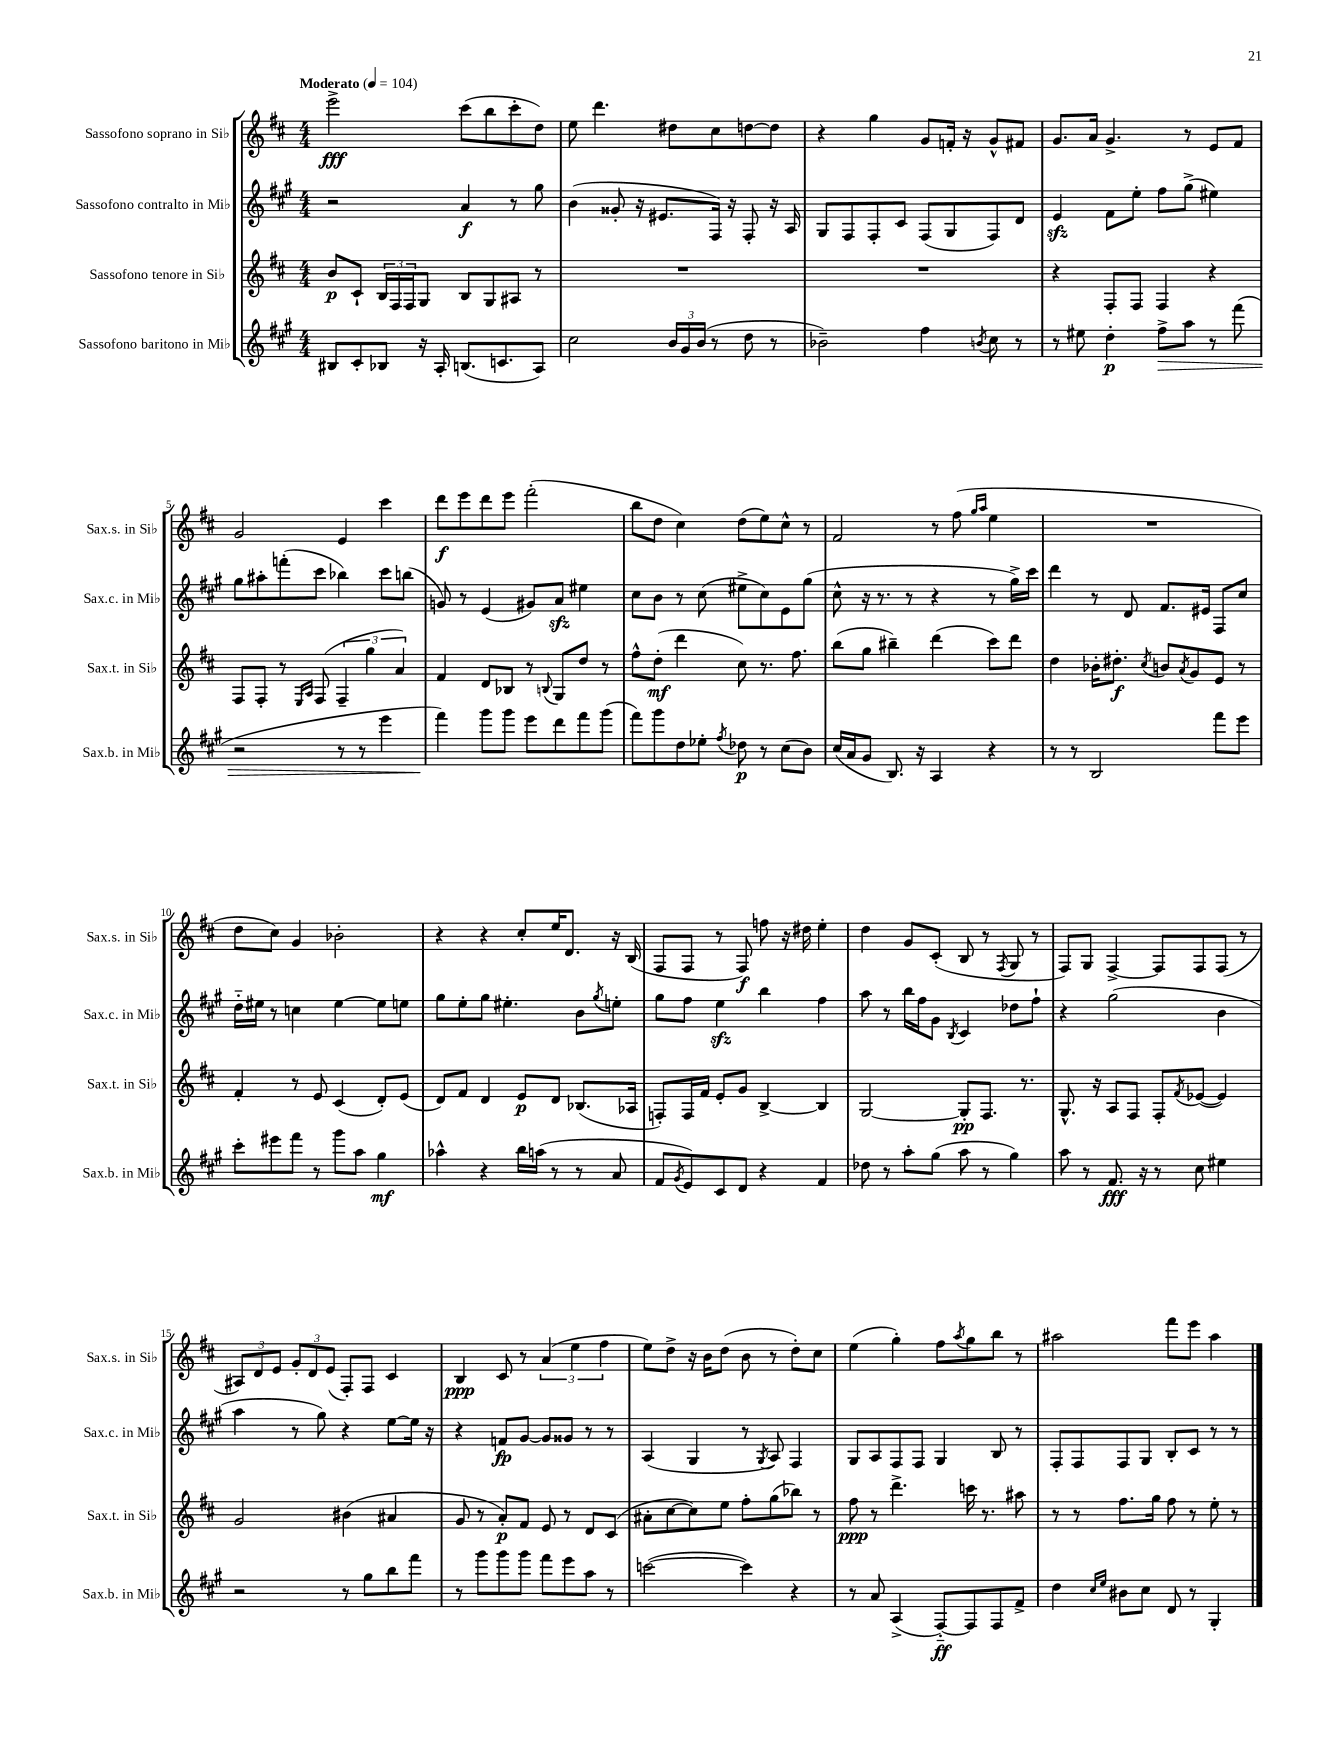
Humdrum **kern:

**kern	**dynam	**kern	**dynam	**kern	**dynam	**kern	**dynam
*part4	*part4	*part3	*part3	*part2	*part2	*part1	*part1
*staff4	*staff4	*staff3	*staff3	*staff2	*staff2	*staff1	*staff1
*I"Sassofono baritono in Mi♭	*	*I"Sassofono tenore in Si♭	*	*I"Sassofono contralto in Mi♭	*	*I"Sassofono soprano in Si♭	*
*I'Sax.b. in Mi♭	*	*I'Sax.t. in Si♭	*	*I'Sax.c. in Mi♭	*	*I'Sax.s. in Si♭	*
*clefG2	*	*clefG2	*	*clefG2	*	*clefG2	*
*k[f#c#g#]	*	*k[f#c#]	*	*k[f#c#g#]	*	*k[f#c#]	*
*M4/4	*	*M4/4	*	*M4/4	*	*M4/4	*
*MM104	*	*MM104	*	*MM104	*	*MM104	*
=1	=1	=1	=1	=1	=1	=1	=1
!	!	!	!	!	!	!LO:TX:a:B:t=Moderato	!
8B#X/L	.	8b/L	p	2r	.	2eee^\	fff
8c#'/	.	8c#`/J	.	.	.	.	.
8B-X/J	.	24B/LL	.	.	.	.	.
.	.	24F#/	.	.	.	.	.
.	.	24F#/J	.	.	.	.	.
16r	.	8G/J	.	.	.	.	.
16A'/	.	.	.	.	.	.	.
(8.Bn/L	.	8B/L	.	4a/	f	(8ccc#\L	.
.	.	8G/	.	.	.	8bb\	.
8.cn/	.	.	.	.	.	.	.
.	.	8A#X/J	.	8r	.	8ccc#'\	.
8A/J)	.	8r	.	8gg#\	.	8dd\J)	.
=2	=2	=2	=2	=2	=2	=2	=2
2cc#\	.	1r	.	(4b\	.	8ee\	.
.	.	.	.	.	.	4.ddd\	.
.	.	.	.	8g##X'/	.	.	.
.	.	.	.	16r	.	.	.
.	.	.	.	8.e#X/L	.	.	.
24b/LL	.	.	.	.	.	8dd#X\L	.
24g#/	.	.	.	.	.	.	.
(24b/JJ	.	.	.	.	.	.	.
8r	.	.	.	16F#/Jk)	.	8cc#\	.
.	.	.	.	16r	.	.	.
8dd\	.	.	.	8F#'/	.	[8ddn\	.
8r	.	.	.	16r	.	8dd\J]	.
.	.	.	.	16A/	.	.	.
=3	=3	=3	=3	=3	=3	=3	=3
2b-X~\)	.	1r	.	8G#/L	.	4r	.
.	.	.	.	8F#/	.	.	.
.	.	.	.	8F#'/	.	4gg\	.
.	.	.	.	8c#/J	.	.	.
4ff#\	.	.	.	(8F#/L	.	8g/L	.
.	.	.	.	8G#/	.	16fn'/Jk	.
.	.	.	.	.	.	16r	.
8qbn/	.	.	.	.	.	.	.
8cc#\	.	.	.	8F#/)	.	8g^^/L	.
8r	.	.	.	8d/J	.	8f#X/J	.
=4	=4	=4	=4	=4	=4	=4	=4
8r	.	4r	.	4ezz/	.	8.g/L	.
8ee#X\	.	.	.	.	.	.	.
.	.	.	.	.	.	16a/Jk	.
4dd'\	p	8F#'/L	.	8f#\L	.	4.g^/	.
.	.	8F#/J	.	8ee'\J	.	.	.
!	!LO:HP:b	!	!	!	!	!	!
8ff#^\L	>	4F#/	.	8ff#\L	.	.	.
8aa\J	.	.	.	(8gg#^\J	.	8r	.
8r	.	4r	.	4ee#X\)	.	8e/L	.
(8fff#\	.	.	.	.	.	8f#/J	.
!!LO:LB:g=z
=5	=5	=5	=5	=5	=5	=5	=5
2r	.	8F#/L	.	8gg#\L	.	2g/	.
.	.	8F#'/J	.	8aa#X'\	.	.	.
.	.	8r	.	(8fffn'\	.	.	.
.	.	16qqE/LL	.	.	.	.	.
.	.	16qqA/JJ	.	.	.	.	.
.	.	(8F#/	.	8ccc#\J	.	.	.
8r	.	6F#~/	.	4bb-X\)	.	4e/	.
8r	.	.	.	.	.	.	.
.	.	6gg\	.	.	.	.	.
4eee\	.	.	.	8ccc#\L	.	4ccc#\	.
.	.	6a/)	.	.	.	.	.
.	.	.	.	(8bbn\J	.	.	.
=6	=6	=6	=6	=6	=6	=6	=6
4fff#\)	.	4f#/	.	8gn/)	.	8ddd\L	f
.	.	.	.	8r	.	8eee\	.
8ggg#\L	]	8d/L	.	(4e/	.	8ddd\	.
8ggg#\J	.	8B-X/J	.	.	.	8eee\J	.
8eee\L	.	8r	.	8g#X/L)	.	(2fff#'\	.
.	.	8qqBn/	.	.	.	.	.
8ddd\	.	8G/L	.	8azz/J	.	.	.
8fff#\	.	8dd/J	.	4ee#X\	.	.	.
(8ggg#\J	.	8r	.	.	.	.	.
=7	=7	=7	=7	=7	=7	=7	=7
8fff#\L)	.	8ff#^^\L	.	8cc#\L	.	8bb\L	.
8ggg#\	.	(8dd'\J	mf	8b\J	.	8dd\J	.
8dd\	.	4ddd\	.	8r	.	4cc#\)	.
8ee-X'\J	.	.	.	(8cc#\	.	.	.
8qff#/	.	.	.	.	.	.	.
8dd-X\	p	8cc#\)	.	8ee#X^\L	.	(8dd\L	.
8r	.	8.r	.	8cc#\)	.	8ee\)	.
(8cc#\L	.	.	.	8e\	.	8cc#^^\J	.
.	.	8.ff#\	.	.	.	.	.
8b\J)	.	.	.	(8gg#\J	.	8r	.
=8	=8	=8	=8	=8	=8	=8	=8
(16cc#/LL	.	(8bb\L	.	8cc#^^\	.	2f#/	.
16a/J	.	.	.	.	.	.	.
8g#/J	.	8gg\J	.	16r	.	.	.
.	.	.	.	8.r	.	.	.
8.B/)	.	4bb#X~\)	.	.	.	.	.
.	.	.	.	8r	.	.	.
16r	.	.	.	.	.	.	.
4A/	.	(4ddd\	.	4r	.	8r	.
.	.	.	.	.	.	(8ff#\	.
.	.	.	.	.	.	16qqgg/LL	.
.	.	.	.	.	.	16qqaa/JJ	.
4r	.	8ccc#\L)	.	8r	.	4ee\	.
.	.	8ddd\J	.	16gg#^\LL)	.	.	.
.	.	.	.	16ccc#\JJ	.	.	.
=9	=9	=9	=9	=9	=9	=9	=9
8r	.	4dd\	.	4ddd\	.	1r	.
8r	.	.	.	.	.	.	.
2B/	.	16b-X'\KL	.	8r	.	.	.
.	.	8.dd#X'\J	f	.	.	.	.
.	.	.	.	8d/	.	.	.
.	.	8qcc#/	.	.	.	.	.
.	.	8bn/L	.	8.f#/L	.	.	.
.	.	8qa/	.	.	.	.	.
.	.	8g/	.	.	.	.	.
.	.	.	.	16e#X/Jk	.	.	.
8fff#\L	.	8e/J	.	8F#/L	.	.	.
8eee\J	.	8r	.	8cc#/J	.	.	.
!!LO:LB:g=z
=10	=10	=10	=10	=10	=10	=10	=10
8ccc#'\L	.	4f#'/	.	16dd\LL	.	8dd\L	.
.	.	.	.	16ee#X\JJ	.	.	.
8eee#X\	.	.	.	8r	.	8cc#\J)	.
8fff#\J	.	8r	.	4ccn\	.	4g/	.
8r	.	8e/	.	.	.	.	.
8ggg#\L	.	(4c#/	.	[4ee#\	.	2b-X'\	.
8aa\J	.	.	.	.	.	.	.
4gg#\	mf	8d'/L)	.	8ee#\L]	.	.	.
.	.	(8e/J	.	8een\J	.	.	.
=11	=11	=11	=11	=11	=11	=11	=11
4aa-X^^\	.	8d/L)	.	8gg#\L	.	4r	.
.	.	8f#/J	.	8ee'\	.	.	.
4r	.	4d/	.	8gg#\J	.	4r	.
.	.	.	.	4.ee#X'\	.	.	.
16bb\LL	.	8e/L	p	.	.	8cc#'/L	.
(16aan\JJ	.	.	.	.	.	.	.
8r	.	8d/J	.	.	.	16ee/K	.
.	.	.	.	.	.	8.d/J	.
8r	.	(8.B-X/L	.	8b\L	.	.	.
.	.	.	.	8qgg#/	.	.	.
8a/	.	.	.	8een'\J	.	16r	.
.	.	16A-X/Jk	.	.	.	(16B/	.
=12	=12	=12	=12	=12	=12	=12	=12
8f#/L	.	8Fn'/L)	.	8gg#\L	.	8F#/L	.
8qg#/	.	.	.	.	.	.	.
8e/)	.	16F/L	.	8ff#\J	.	8F#/J	.
.	.	16f#/JJ	.	.	.	.	.
8c#/	.	8e'/L	.	4eezz\	.	8r	.
8d/J	.	8g/J	.	.	.	8F#/)	f
4r	.	[4B^/	.	4bb\	.	8ffn\	.
.	.	.	.	.	.	16r	.
.	.	.	.	.	.	16dd#X\	.
4f#/	.	4B/]	.	4ff#\	.	4ee'\	.
=13	=13	=13	=13	=13	=13	=13	=13
8dd-X\	.	[2G/	.	8aa\	.	4dd\	.
8r	.	.	.	8r	.	.	.
8aa'\L	.	.	.	16bb\LL	.	8g/L	.
.	.	.	.	16ff#\J	.	.	.
(8gg#\J	.	.	.	8g#\J	.	(8c#'/J	.
.	.	.	.	8qB/	.	.	.
8aa\	.	8G'/L]	pp	4c#/	.	8B/	.
8r	.	8.F#/J	.	.	.	8r	.
.	.	.	.	.	.	8qF#/	.
4gg#\)	.	.	.	8dd-X\L	.	8G/	.
.	.	8.r	.	.	.	.	.
.	.	.	.	8ff#`\J	.	8r	.
=14	=14	=14	=14	=14	=14	=14	=14
8aa\	.	8.G^^/	.	4r	.	8F#/L)	.
8r	.	.	.	.	.	8G/J	.
.	.	16r	.	.	.	.	.
8.f#/	fff	8A/L	.	(2gg#\	.	[4F#^/	.
.	.	8F#/J	.	.	.	.	.
16r	.	.	.	.	.	.	.
8r	.	8F#'/L	.	.	.	8F#/L]	.
.	.	8qf#/	.	.	.	.	.
8cc#\	.	([8e-X/J	.	.	.	8F#/	.
4ee#X\	.	4e-/])	.	4b\	.	(8F#/J	.
.	.	.	.	.	.	8r	.
!!LO:LB:g=z
=15	=15	=15	=15	=15	=15	=15	=15
2r	.	2g/	.	4aa\	.	12A#X/L)	.
.	.	.	.	.	.	12d/	.
.	.	.	.	.	.	12e/J	.
.	.	.	.	8r	.	12g'/L	.
.	.	.	.	.	.	12d/	.
.	.	.	.	8gg#\)	.	.	.
.	.	.	.	.	.	(12e/J	.
8r	.	(4b#X\	.	4r	.	8F#'/L)	.
8gg#\L	.	.	.	.	.	8F#/J	.
8bb\	.	4a#X/	.	[8ee\L	.	4c#/	.
8fff#\J	.	.	.	16ee\Jk]	.	.	.
.	.	.	.	16r	.	.	.
=16	=16	=16	=16	=16	=16	=16	=16
8r	.	8g/	.	4r	.	4B/	ppp
8ggg#\L	.	8r	.	.	.	.	.
8ggg#\	.	8a'/L)	p	8fn/L	fp	8c#/	.
8ggg#\J	.	8f#/J	.	[8g#/J	.	8r	.
8fff#\L	.	8e/	.	8g#/L]	.	(6a/	.
8eee\	.	8r	.	8g##X/J	.	.	.
.	.	.	.	.	.	6ee\	.
8aa\J	.	8d/L	.	8r	.	.	.
.	.	.	.	.	.	6ff#\	.
8r	.	(8c#/J	.	8r	.	.	.
=17	=17	=17	=17	=17	=17	=17	=17
([2cccn\	.	8a#X'\L	.	(4A/	.	8ee\L)	.
.	.	[8cc#\	.	.	.	8dd^\J	.
.	.	8cc#\])	.	4G#/	.	16r	.
.	.	.	.	.	.	16b\KL	.
.	.	8ee\J	.	.	.	(8dd\J	.
4ccc\])	.	8ff#'\L	.	8r	.	8b\	.
.	.	.	.	8qG#/	.	.	.
.	.	(8gg\	.	8A/)	.	8r	.
4r	.	8bb-X\J)	.	4F#/	.	8dd'\L)	.
.	.	8r	.	.	.	8cc#\J	.
=18	=18	=18	=18	=18	=18	=18	=18
8r	.	8ff#\	ppp	8G#/L	.	(4ee\	.
8a/	.	8r	.	8A/	.	.	.
(4A^/	.	4.ddd^\	.	8F#/	.	4gg'\)	.
.	.	.	.	8F#/J	.	.	.
[8F#/L)	ff	.	.	4G#/	.	8ff#\L	.
.	.	.	.	.	.	8qaa/	.
8F#/]	.	16cccn\	.	.	.	8gg\	.
.	.	8.r	.	.	.	.	.
8F#/	.	.	.	8B/	.	8bb\J	.
8f#^/J	.	8aa#X\	.	8r	.	8r	.
=19	=19	=19	=19	=19	=19	=19	=19
4dd\	.	8r	.	8F#'/L	.	2aa#X\	.
.	.	8r	.	8F#/	.	.	.
16qqcc#/LL	.	.	.	.	.	.	.
16qqee/JJ	.	.	.	.	.	.	.
8b#X\L	.	8.ff#\L	.	8F#/	.	.	.
8cc#\J	.	.	.	8G#/J	.	.	.
.	.	16gg\Jk	.	.	.	.	.
8d/	.	8ff#\	.	8B'/L	.	8fff#\L	.
8r	.	8r	.	8c#/J	.	8eee\J	.
4G#'/	.	8ee'\	.	8r	.	4aa#\	.
.	.	8r	.	8r	.	.	.
==	==	==	==	==	==	==	==
*-	*-	*-	*-	*-	*-	*-	*-
